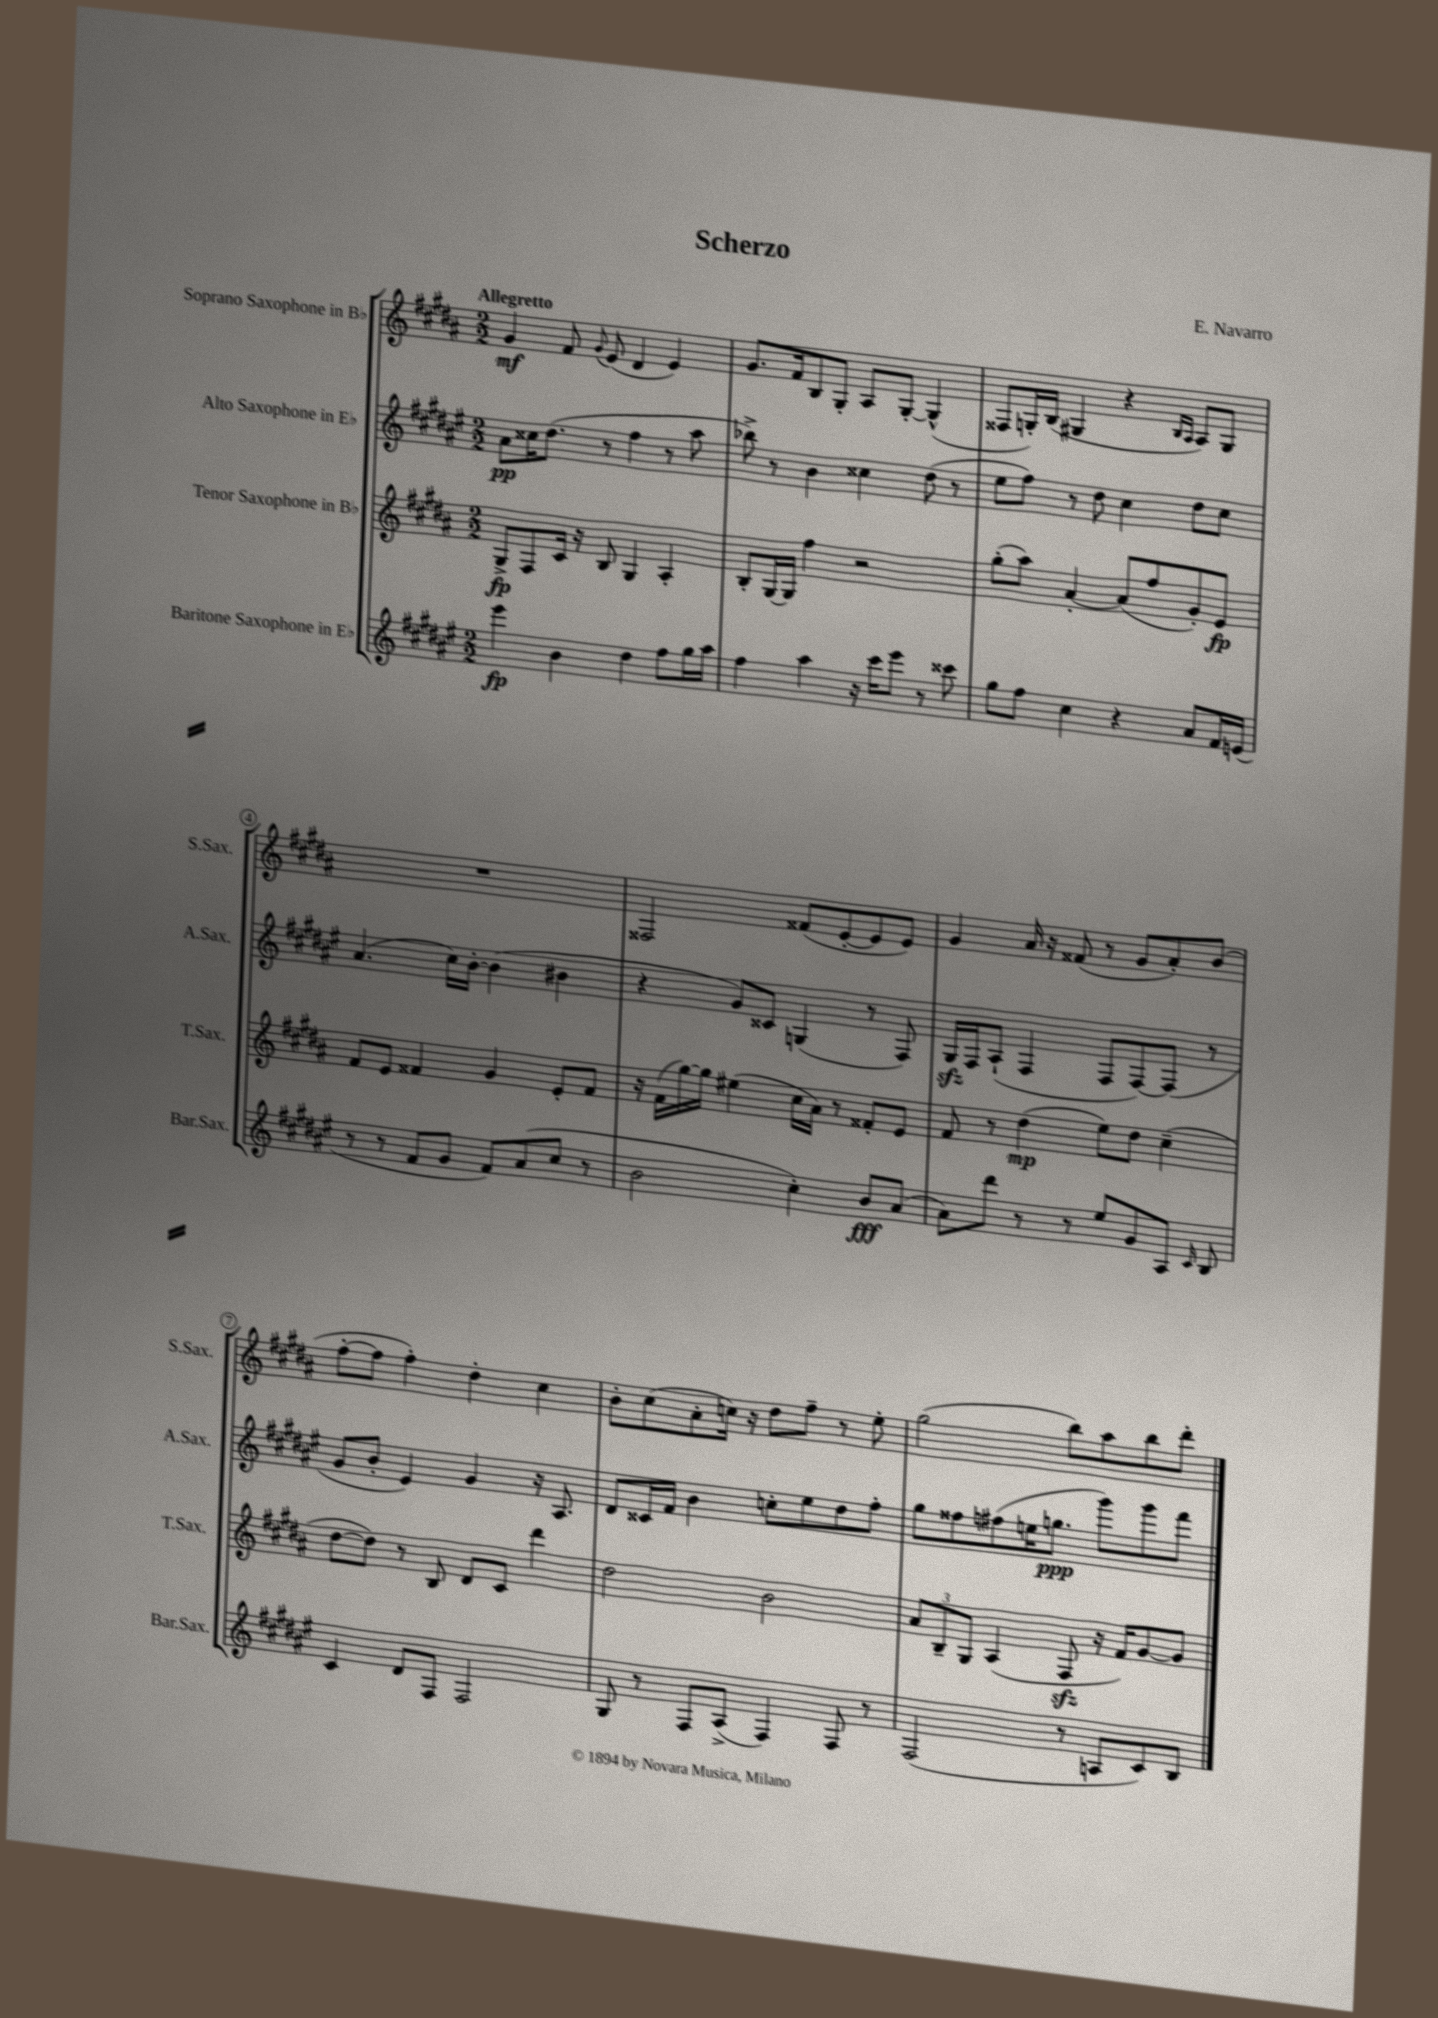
\header { title = "Scherzo" composer = "E. Navarro" }
<<
\new StaffGroup <<
\new Staff = "s0" \with { instrumentName = "Soprano Saxophone in Bb" shortInstrumentName = "S.Sax." } {
    \clef treble \key b \major \numericTimeSignature \time 2/2 \tempo "Allegretto"
    \autoBeamOff gis'4\mf fis'8 \appoggiatura { gis'8 } e'8( dis'4 e'4) |
    gis'8.[ fis'16 b8 gis8]-. ais8[ gis8]~-. gis4-^( |
    fisis8[ g16-.) b16]( gis4 r4 \grace { b16[ ais16] } ais8[) gis8] |
    R1 |
    fisis2 fisis'8[( e'8~-. e'8 e'8]) |
    gis'4 ais'16 r16 fisis'8( r8 gis'8[ ais'8-.) b'8]( |
    fis''8[~-. fis''8] fis''4-.) dis''4-. cis''4 |
    b'8[-. cis''8( ais'8-. c''16]) r16 dis''8[ fis''8]-- r8 e''8-. |
    gis''2( b''8[) ais''8 b''8 dis'''8]-. \bar "|." |
}
\new Staff = "s1" \with { instrumentName = "Alto Saxophone in Eb" shortInstrumentName = "A.Sax." } {
    \clef treble \key fis \major \numericTimeSignature \time 2/2
    \autoBeamOff ais'8[\pp cisis''16 dis''8.]( r8 fis''4 r8 ais''8 |
    bes''8->) r8 b'4 cisis''4 dis''8( r8 |
    eis''8[ fis''8]) r8 dis''8 cis''4 dis''8[ cis''8] |
    ais'4.( cis''16[) b'16]~-. b'4( bis'4 |
    r4 gis'8[) cisis'8] g4( r8 fis8) |
    gis16[\sfz fis16 ais8]-!( fis4 fis8[ fis8~) fis8]( r8 |
    gis'8[ b'8]-. eis'4) gis'4 r16 ais8. |
    dis'8[ cisis'16 fis'16] b'4 c''8[-. eis''8 dis''8 fis''8]-. |
    gis''8[ fisis''8 fis''8( e''16 g''8.]\ppp gis'''8[) gis'''8 fis'''8] \bar "|." |
}
\new Staff = "s2" \with { instrumentName = "Tenor Saxophone in Bb" shortInstrumentName = "T.Sax." } {
    \clef treble \key b \major \numericTimeSignature \time 2/2
    \autoBeamOff gis8[->\fp fis8 cis'16] r16 b8 gis4 ais4-. |
    b8[-. gis16~ gis16] fis''4 r2 |
    gis''8[-.( ais''8]) ais'4~-. ais'8[( fis''8 gis'8-.) e'8]\fp |
    fis'8[ e'8] fisis'4 gis'4 e'8[-. fisis'8] |
    r16 fis'16[( gis''16~) gis''16] eis''4( cis''16[ ais'16]) r8 fisis'8[-. e'8] |
    fis'8 r8 dis''4\mp( e''8[) dis''8] cis''4--( |
    dis''8[~ dis''8]) r8 b8 dis'8[ cis'8] dis'''4 |
    dis''2 b'2 |
    \tuplet 3/2 { ais'8[ b8-- gis8] } ais4( fis8\sfz r16 fis'16[) gis'8~ gis'8] \bar "|." |
}
\new Staff = "s3" \with { instrumentName = "Baritone Saxophone in Eb" shortInstrumentName = "Bar.Sax." } {
    \clef treble \key fis \major \numericTimeSignature \time 2/2
    \autoBeamOff eis'''4\fp b'4 dis''4 fis''8[ gis''16 ais''16] |
    fis''4 ais''4 r16 cis'''16[ eis'''8] r8 cisis'''8 |
    gis''8[ fis''8] cis''4 r4 ais'8[ fis'16 e'16]( |
    r8 r8 fis'8[ gis'8] fis'8[) ais'8( cis''8] r8 |
    b'2 cis''4-.) b'8[\fff ais'8]( |
    ais'8[) dis'''8] r8 r8 eis''8[ gis'8 ais8] \grace { cis'16 } b8 |
    cis'4 dis'8[ fis8] fis2 |
    gis8 r8 fis8[ ais8]->( fis4) fis8 r8 |
    fis2( r8 a8[ cis'8) b8] \bar "|." |
}
>>
>>
\layout { \context { \Score \override BarNumber.stencil = #(make-stencil-circler 0.1 0.3 ly:text-interface::print) } }
